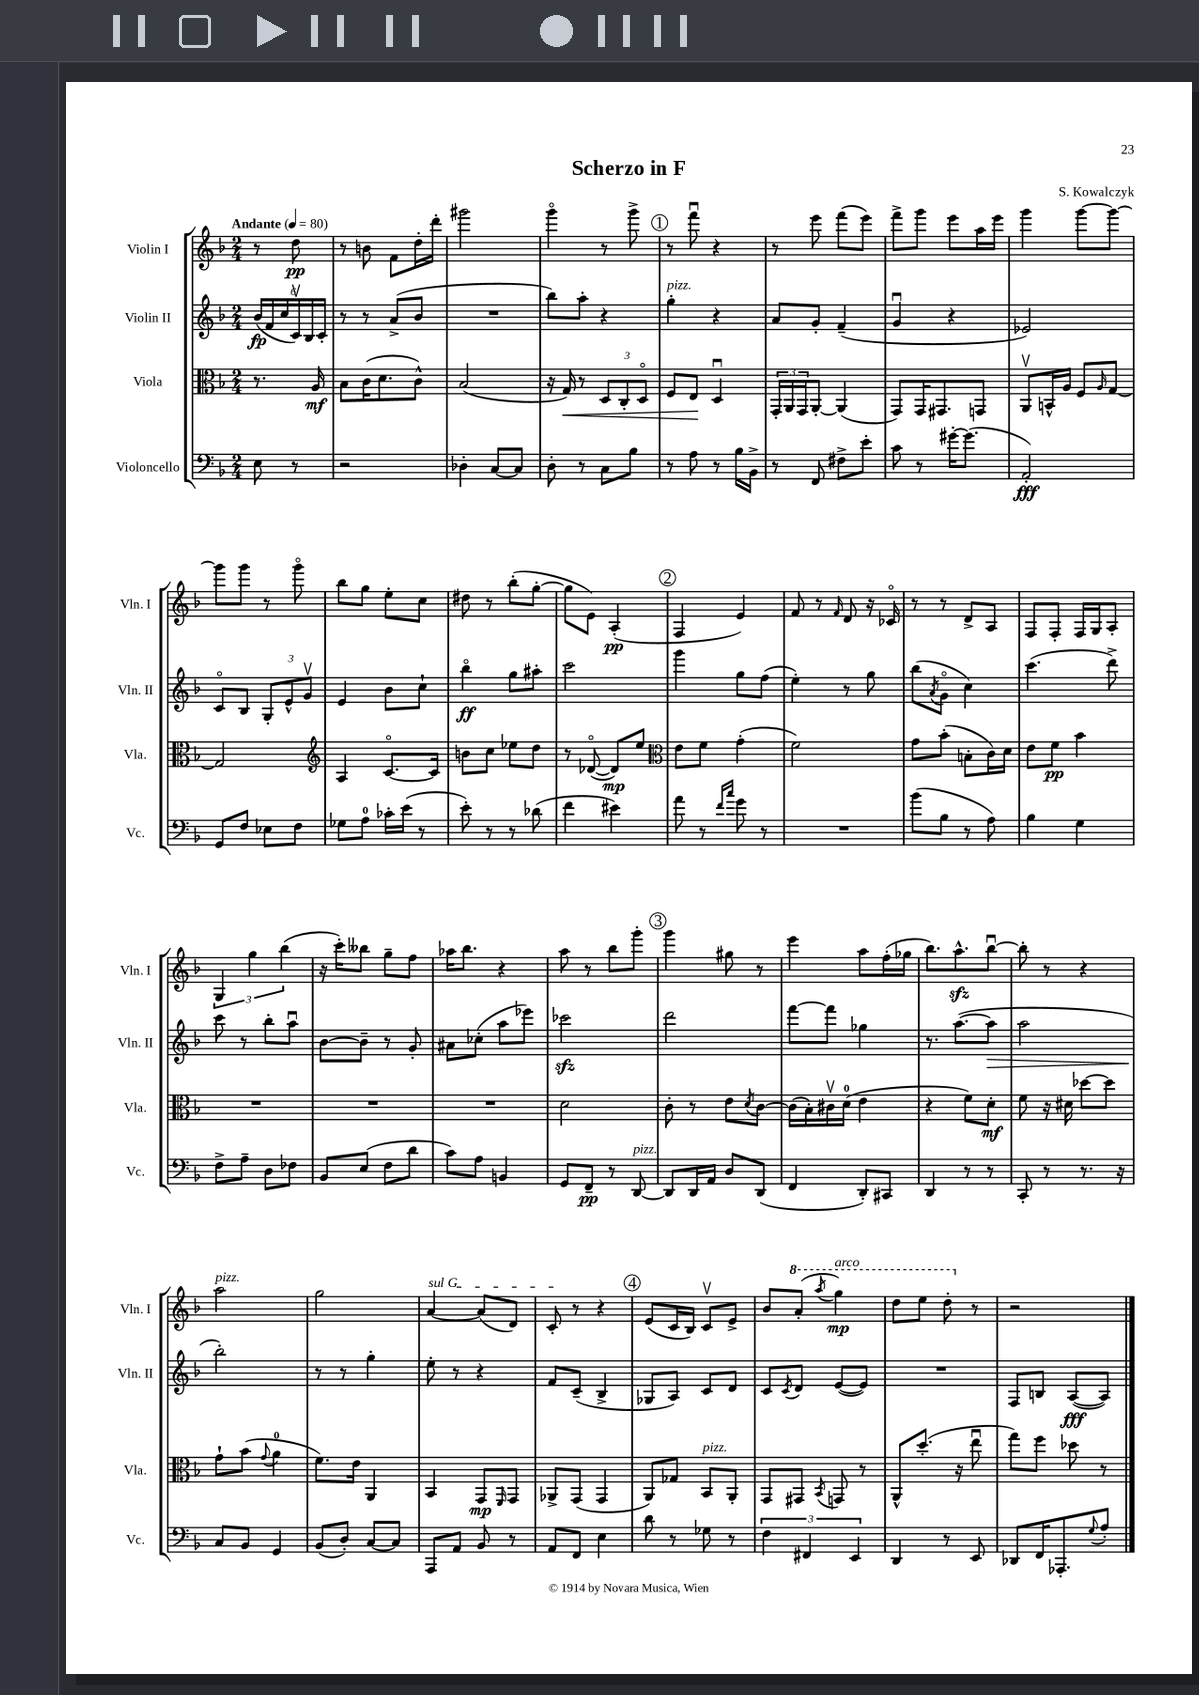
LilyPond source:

\header { title = "Scherzo in F" composer = "S. Kowalczyk" }
<<
\new StaffGroup <<
\new Staff = "s0" \with { instrumentName = "Violin I" shortInstrumentName = "Vln. I" } {
    \clef treble \key f \major \numericTimeSignature \time 2/4 \partial 4 \tempo "Andante" 4 = 80
    r8 d''8\pp |
    r8 b'8 f'8 d''16-. d'''16-. |
    gis'''2 |
    g'''4\flageolet r8 g'''8-> |
    \mark \markup { \circle "1" } r8 f'''8\downbow r4 |
    r8 e'''8 f'''8( e'''8) |
    f'''8-> g'''8 e'''8 a''16 e'''16 |
    g'''4 g'''8~ g'''8~ |
    g'''8 g'''8 r8 g'''8\flageolet |
    bes''8 g''8 e''8-. c''8 |
    dis''8 r8 bes''8-.( g''8~-. |
    g''8 e'8) a4-.\pp( |
    \mark \markup { \circle "2" } f4 e'4) |
    f'8 r8 \grace { f'16 } d'8 r16 ces'16\flageolet |
    r8 r8 d'8-> a8 |
    f8 f8-. f16 g16 a8-. |
    \tuplet 3/2 { g4 g''4 bes''4( } |
    r16 c'''16-.) beses''8 g''8-- f''8 |
    aes''16 bes''8. r4 |
    a''8 r8 bes''8 g'''8-. |
    \mark \markup { \circle "3" } g'''4 gis''8 r8 |
    e'''4 a''8 f''16-.( ges''16 |
    bes''8.) a''8.-^\sfz bes''8~\downbow |
    bes''8-. r8 r4 |
    a''2^\markup { \italic "pizz." } |
    g''2 |
    \once \override TextSpanner.bound-details.left.text = \markup { \italic "sul G" } a'4~\startTextSpan a'8( d'8) |
    c'8-.\stopTextSpan r8 r4 |
    \mark \markup { \circle "4" } e'8( c'16 bes16) c'8\upbow e'8-> |
    bes'8 \ottava #1 a''8-.( \acciaccatura { a'''8 } g'''4\mp^\markup { \italic "arco" }) |
    d'''8 e'''8 d'''8-. \ottava #0 r8 |
    r2 \bar "|." |
}
\new Staff = "s1" \with { instrumentName = "Violin II" shortInstrumentName = "Vln. II" } {
    \clef treble \key f \major \numericTimeSignature \time 2/4 \partial 4
    \tuplet 6/4 { bes'16\fp( f'16 c''16 c'16\upbow) bes16 c'16-. } |
    r8 r8 a'8->( bes'8 |
    R2 |
    bes''8) a''8-. r4 |
    \mark \markup { \circle "1" } g''4-.^\markup { \italic "pizz." } r4 |
    a'8 g'8-. f'4--( |
    g'4\downbow r4 |
    ees'2) |
    c'8\flageolet bes8 \tuplet 3/2 { g8-. e'8-^ g'8\upbow } |
    e'4 bes'8 c''8-! |
    bes''4\flageolet\ff g''8 ais''8-. |
    c'''2 |
    \mark \markup { \circle "2" } g'''4 g''8 f''8( |
    e''4-.) r8 g''8 |
    bes''8( \acciaccatura { a'8 } g'8\flageolet c''4) |
    c'''4.( d'''8->) |
    c'''8 r8 bes''8-. a''8\downbow |
    bes'8~ bes'8-- r8 g'8-. |
    ais'8 ces''8-.( a''8 ees'''8) |
    ces'''2\sfz |
    \mark \markup { \circle "3" } d'''2 |
    f'''8~ f'''8 ges''4 |
    r8. a''8.~( a''8\> |
    a''2 |
    bes''2-.\!) |
    r8 r8 g''4-. |
    e''8-. r8 r4 |
    f'8 c'8--( bes4-> |
    \mark \markup { \circle "4" } ges8 a8) c'8 d'8 |
    c'8 \acciaccatura { c'8 } d'8 e'8~( e'8) |
    R2 |
    f8 b8 a8~\fff( a8) \bar "|." |
}
\new Staff = "s2" \with { instrumentName = "Viola" shortInstrumentName = "Vla." } {
    \clef alto \key f \major \numericTimeSignature \time 2/4 \partial 4
    r8. a16\mf |
    bes8 c'16( d'8. c'8-^) |
    bes2( |
    r16 g16\<) r8 \tuplet 3/2 { d8 c8-. d8\flageolet } |
    \mark \markup { \circle "1" } f8 e8\! d4\downbow |
    \tuplet 3/2 { g,16-. a,16 g,16 } a,8~-. a,4( |
    g,8) g,16 gis,8. g,8 |
    a,8\upbow b,16-^ a16 f8 \grace { a16 } g8~ |
    g2 |
    \clef treble a4 c'8.~\flageolet c'16 |
    b'8 c''8 ees''8 d''8 |
    r8 des'8~\flageolet( des'8\mp) e''8 |
    \mark \markup { \circle "2" } \clef alto e'8 f'8 g'4-.( |
    f'2) |
    g'8 bes'8-.( b8-. c'16) d'16 |
    e'8 f'8\pp bes'4 |
    R2 |
    R2 |
    R2 |
    d'2 |
    \mark \markup { \circle "3" } c'8-. r8 e'8 \acciaccatura { d'8 } c'8~ |
    c'16( bes16-.) cis'16\upbow d'16-0( e'4 |
    r4 f'8) d'8-.\mf |
    f'8 r16 dis'16 des''8~ des''8 |
    g'8-! bes'8( \appoggiatura { g'8 } a'4-0 |
    f'8.) e'16 a,4 |
    bes,4 g,8\mp \grace { f,16 } g,8 |
    aes,8-> g,8( g,4 |
    \mark \markup { \circle "4" } a,8) ges8 bes,8^\markup { \italic "pizz." } a,8-. |
    g,8 gis,8 \acciaccatura { bes,8 } g,8 r8 |
    a,8-^ d''8.-.( r16 e''8\downbow |
    g''8) f''8 des''8 r8 \bar "|." |
}
\new Staff = "s3" \with { instrumentName = "Violoncello" shortInstrumentName = "Vc." } {
    \clef bass \key f \major \numericTimeSignature \time 2/4 \partial 4
    e8 r8 |
    r2 |
    des4-. c8~ c8 |
    d8-. r8 c8 bes8 |
    \mark \markup { \circle "1" } r8 a8 r8 bes16 bes,16-> |
    r8 f,8 fis8-> e'8-. |
    c'8 r8 gis'16~-. gis'8.( |
    a,2-.\fff) |
    g,8 f8 ees8 f8 |
    ges8 a8-0 ces'16-. e'16( r8 |
    e'8-.) r8 r8 des'8( |
    f'4 eis'4) |
    \mark \markup { \circle "2" } a'8 r8 \grace { f'16 c''16 } g'8 r8 |
    R2 |
    bes'8( bes8 r8 a8) |
    bes4 g4 |
    f8-> a8-- d8 fes8 |
    bes,8 e8( f8 d'8 |
    c'8) a8 b,4 |
    g,8 f,8--\pp r8 d,8~^\markup { \italic "pizz." } |
    \mark \markup { \circle "3" } d,8 d,16 a,16 d8 d,8( |
    f,4 d,8-.) cis,8 |
    d,4 r8 r8 |
    c,8-. r8 r8. r16 |
    c8 bes,8 g,4 |
    bes,8( d8-.) c8~ c8 |
    a,,8 a,8 bes,8 r8 |
    a,8 f,8 e4 |
    \mark \markup { \circle "4" } d'8 r8 ges8 r8 |
    \tuplet 3/2 { f4 fis,4 e,4 } |
    d,4 r8 e,8 |
    des,8 f,16 aes,,8.-. \appoggiatura { g8 } a8-. \bar "|." |
}
>>
>>
\layout { \context { \Score \remove "Bar_number_engraver" } }
